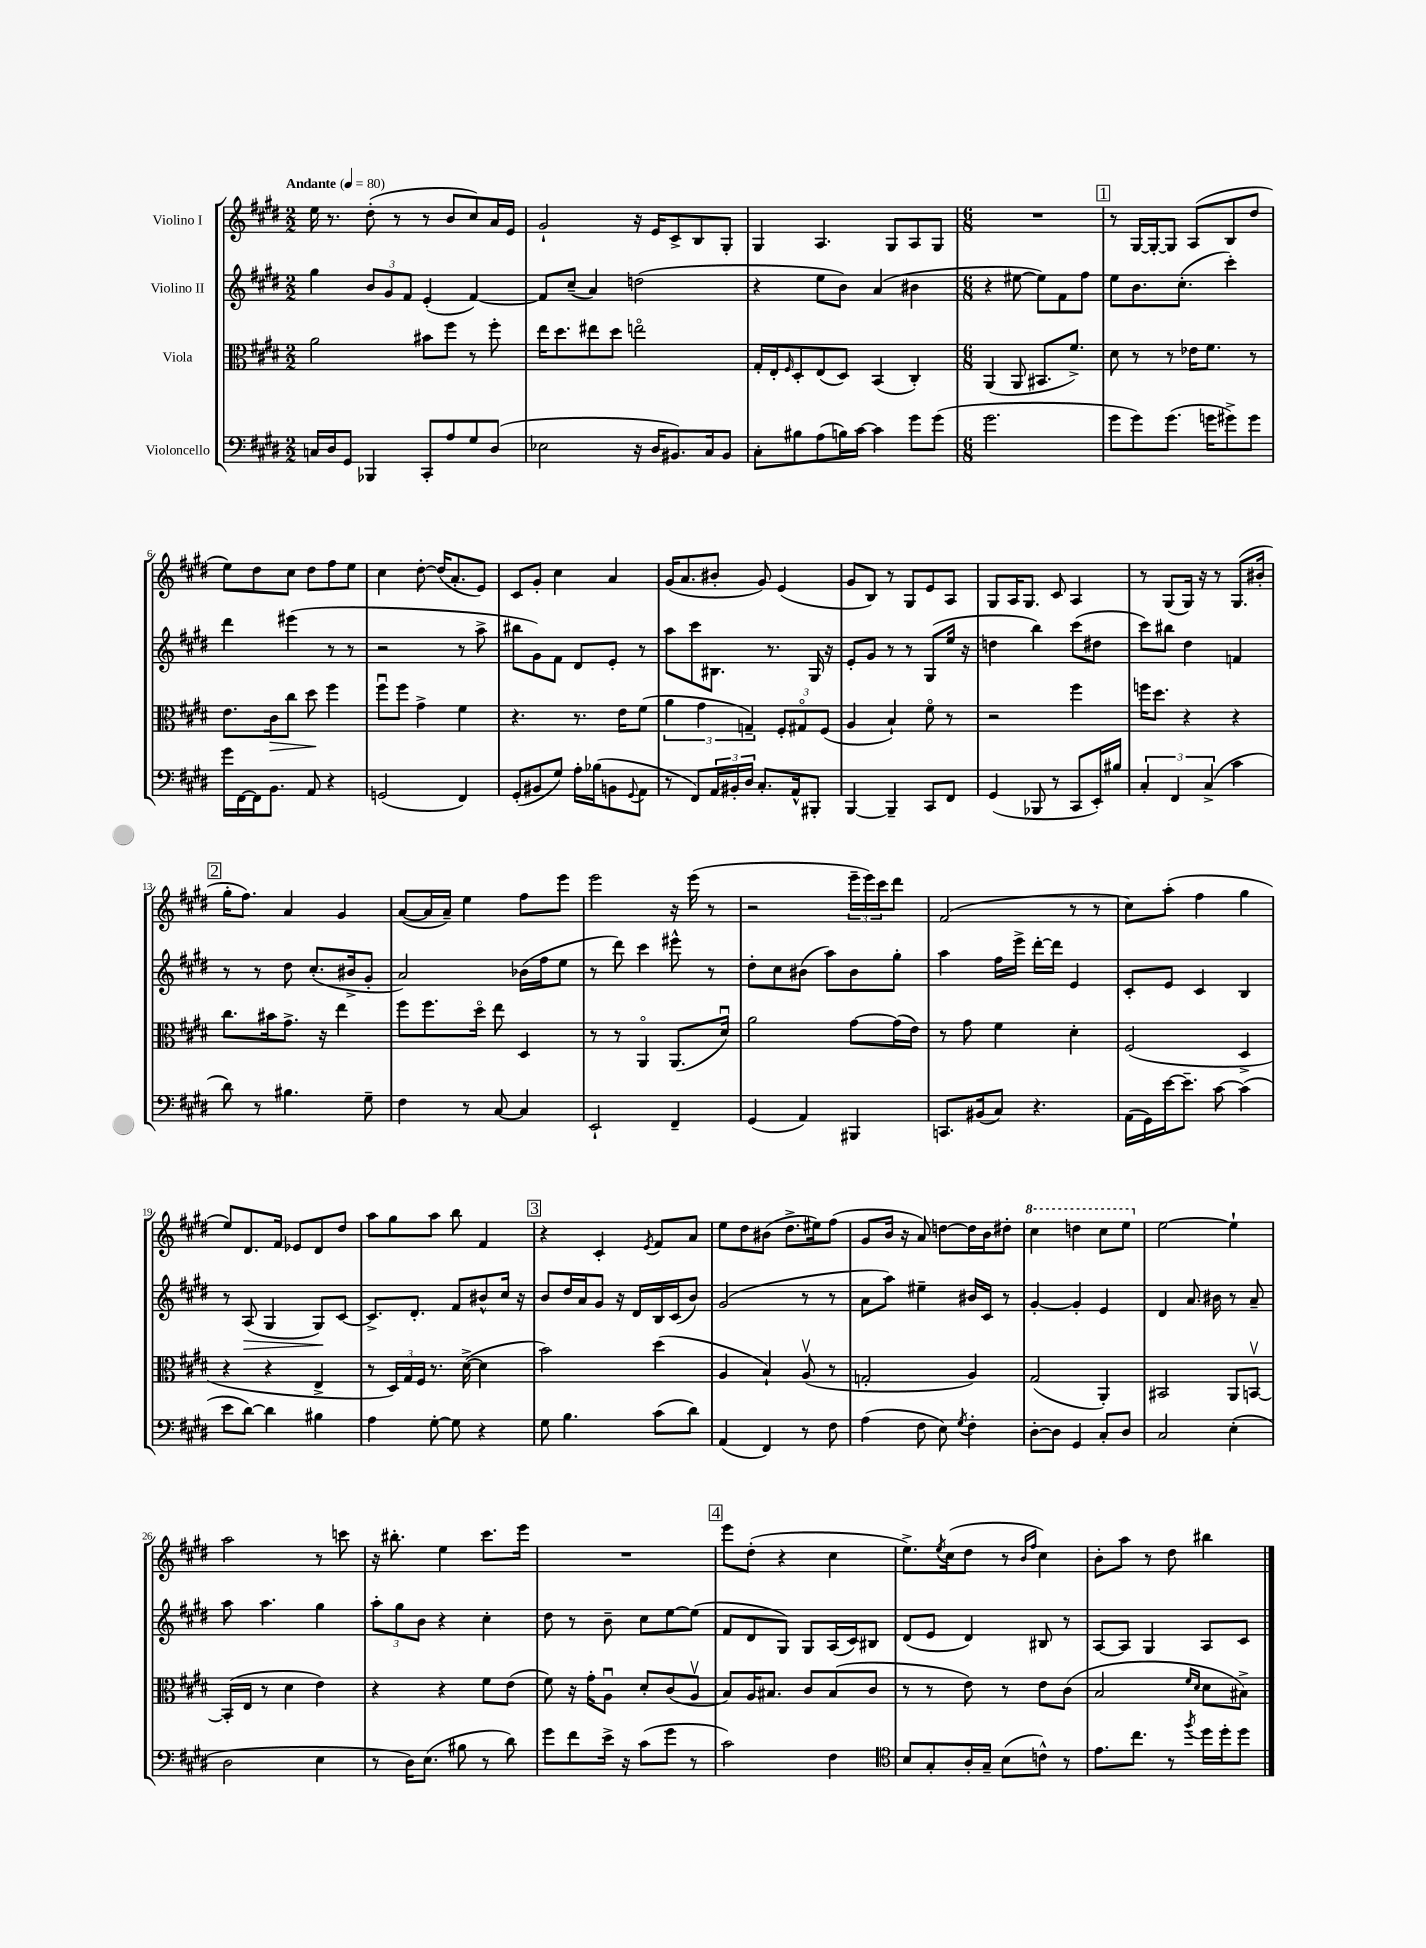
<<
\new StaffGroup <<
\new Staff = "s0" \with { instrumentName = "Violino I" } {
    \clef treble \key e \major \numericTimeSignature \time 2/2 \tempo "Andante" 4 = 80
    e''16 r8. dis''8-.( r8 r8 b'8 cis''8) a'16 e'16 |
    gis'2-! r16 e'16 cis'8-> b8 gis8-. |
    gis4 a4. gis8 a8 gis8 |
    \numericTimeSignature \time 6/8 R2. |
    \mark \markup { \box "1" } r8 gis16~ gis16~-. gis8 a8( b8 dis''8 |
    e''8) dis''8 cis''8 dis''8 fis''8 e''8 |
    cis''4 dis''8~-. dis''16( a'8.-. e'8) |
    cis'8 gis'8-. cis''4 a'4 |
    gis'16( a'8. bis'8-. gis'8) e'4( |
    gis'8 b8) r8 gis8 e'8 a8 |
    gis8 a16 gis8. cis'8 a4 |
    r8 gis8( gis16) r16 r8 gis8.( bis'16-. |
    \mark \markup { \box "2" } gis''16-. fis''8.) a'4 gis'4 |
    a'8~( a'16 a'16--) e''4 fis''8 e'''8 |
    e'''2 r16 e'''16( r8 |
    r2 \tuplet 3/2 { e'''16-- e'''16) cis'''16 } dis'''8 |
    fis'2( r8 r8 |
    cis''8) a''8-.( fis''4 gis''4 |
    e''8) dis'8. fis'16 ees'8 dis'8 dis''8 |
    a''8 gis''8 a''8 b''8 fis'4 |
    \mark \markup { \box "3" } r4 cis'4-. \acciaccatura { e'8 } fis'8 a'8 |
    e''8 dis''8 bis'8( dis''8.-> eis''16) fis''8( |
    gis'8 b'16 r16 a'8) d''8~ d''16 b'16 dis''8-. |
    \ottava #1 cis'''4 d'''4 cis'''8 e'''8 \ottava #0 |
    e''2~ e''4-! |
    a''2 r8 c'''8 |
    r16 bis''8.-. e''4 cis'''8. e'''16 |
    R2. |
    \mark \markup { \box "4" } e'''8 dis''8-.( r4 cis''4 |
    e''8.->) \acciaccatura { e''8 } cis''16( dis''8 r8 \grace { b'16 fis''16 } cis''4) |
    b'8-. a''8 r8 dis''8 bis''4 \bar "|." |
}
\new Staff = "s1" \with { instrumentName = "Violino II" } {
    \clef treble \key e \major \numericTimeSignature \time 2/2
    gis''4 \tuplet 3/2 { b'8 gis'8 fis'8 } e'4-.( fis'4~) |
    fis'8 cis''8--( a'4) d''2( |
    r4 e''8 b'8) a'4( bis'4 |
    \numericTimeSignature \time 6/8 r4 eis''8~ eis''8) fis'8 fis''8 |
    \mark \markup { \box "1" } e''8 b'8. cis''8.-.( cis'''4-.) |
    dis'''4 eis'''4( r8 r8 |
    r2 r8 a''8-> |
    bis''8 gis'8) fis'8 dis'8 e'8-. r8 |
    a''8 cis'''8 bis8. r8. gis16 r16 |
    e'8-. gis'8 r8 r8 gis8( e''16 r16 |
    d''4 b''4) cis'''8( dis''8 |
    cis'''8) bis''8 dis''4 f'4 |
    \mark \markup { \box "2" } r8 r8 dis''8 cis''8.-.( bis'16-> gis'8-. |
    a'2) bes'16( fis''16 e''8 |
    r8 dis'''8) cis'''4 eis'''8-^ r8 |
    dis''8-. cis''8 bis'8( a''8) bis'8 gis''8-. |
    a''4 fis''16 e'''16-> dis'''16~-. dis'''16 e'4 |
    cis'8-. e'8 cis'4 b4 |
    r8 a8\>( gis4 gis8\!) cis'8~ |
    cis'8.-> dis'8.-. fis'8 bis'8-^ cis''16 r16 |
    \mark \markup { \box "3" } b'8 dis''16 a'16 gis'8 r16 dis'16 b16 cis'16( b'8) |
    gis'2( r8 r8 |
    a'8 a''8) eis''4-- bis'16 cis'16 r8 |
    gis'4~-. gis'4-. e'4 |
    dis'4 a'8. bis'16 r8 a'8-- |
    a''8 a''4. gis''4 |
    \tuplet 3/2 { a''8-. gis''8 b'8 } r4 cis''4-. |
    dis''8 r8 b'8-- cis''8 e''8~ e''8( |
    \mark \markup { \box "4" } fis'8 dis'8 gis8) gis8 a16( cis'16) bis8 |
    dis'8( e'8 dis'4) bis8 r8 |
    a8~ a8 gis4 a8 cis'8 \bar "|." |
}
\new Staff = "s2" \with { instrumentName = "Viola" } {
    \clef alto \key e \major \numericTimeSignature \time 2/2
    a'2 bis'8 fis''8 r8 fis''8-. |
    e''16 dis''8. eis''8 dis''8 e''2\flageolet |
    gis16-. e16-. \grace { fis16 } dis8-. e8( dis8) b,4( cis4-.) |
    \numericTimeSignature \time 6/8 a,4( a,8 bis,8. fis'8.->) |
    \mark \markup { \box "1" } dis'8 r8 r8 ees'16 fis'8. r8 |
    e'8. cis'16\> cis''8 dis''8\! fis''4 |
    fis''8\downbow fis''8 gis'4-> fis'4 |
    r4. r8. e'16 fis'8( |
    \tuplet 3/2 { a'4 gis'4 g4--) } \tuplet 3/2 { fis8-. gis8\flageolet fis8( } |
    a4 b4-!) fis'8\flageolet r8 |
    r2 fis''4 |
    f''16 dis''8. r4 r4 |
    \mark \markup { \box "2" } cis''8. bis'16 gis'8.-> r16 e''4 |
    fis''8 fis''8. dis''16\flageolet e''8 dis4 |
    r8 r8 a,4\flageolet a,8.( dis'16\downbow) |
    a'2 gis'8~ gis'16( e'16) |
    r8 gis'8 fis'4 dis'4-. |
    fis2( dis4-> |
    r4 r4 e4-> |
    r8 \tuplet 3/2 { dis16) gis16 fis16 } r8. dis'16~->( dis'4 |
    \mark \markup { \box "3" } b'2) dis''4( |
    a4 b4-!) a8\upbow( r8 |
    g2-. a4) |
    gis2( a,4-.) |
    bis,2 a,8 b,8~\upbow |
    b,16-.( e16 r8 dis'4 e'4) |
    r4 r4 fis'8 e'8( |
    fis'8) r16 gis'16-. a8\downbow dis'8-. cis'8( a8\upbow |
    \mark \markup { \box "4" } b8) a16 bis8. cis'8 bis8( cis'8 |
    r8 r8 e'8) r8 e'8 cis'8( |
    b2 \grace { fis'16 dis'16 } dis'8 bis8->) \bar "|." |
}
\new Staff = "s3" \with { instrumentName = "Violoncello" } {
    \clef bass \key e \major \numericTimeSignature \time 2/2
    c16 dis16 gis,8 bes,,4 cis,8-. a8 gis8 dis8( |
    ees2 r16 dis16 bis,8.) cis16 bis,8 |
    cis8-. bis8 a8( b16) cis'16~ cis'4 gis'8 gis'8( |
    \numericTimeSignature \time 6/8 gis'2. |
    \mark \markup { \box "1" } gis'8 gis'8) gis'8.( g'16 gis'8->) gis'8 |
    gis'16 fis,16~ fis,16 b,8. a,8 r4 |
    g,2( fis,4) |
    gis,8-.( bis,8 gis8) a16-. bes16( b,8 \appoggiatura { gis,8 } a,8 |
    r8 fis,8) \tuplet 3/2 { a,16 bis,16-. dis16 } cis8.-. a,16-^ bis,,8-. |
    b,,4~ b,,4-- cis,8 fis,8 |
    gis,4( bes,,8 r8 cis,8 e,16-.) bis16 |
    \tuplet 3/2 { cis4-. fis,4 cis4->( } cis'4 |
    \mark \markup { \box "2" } dis'8) r8 bis4. gis8-- |
    fis4 r8 cis8~ cis4 |
    e,2-! fis,4-- |
    gis,4( a,4) bis,,4 |
    c,8. bis,16( cis8) r4. |
    a,16( gis,16) e'16~ e'8.-- cis'8~ cis'4( |
    e'8 dis'8~) dis'4 bis4 |
    a4 gis8~-. gis8 r4 |
    \mark \markup { \box "3" } gis8 b4. cis'8( dis'8) |
    a,4( fis,4) r8 fis8 |
    a4( fis8 e8) \acciaccatura { gis8 } fis4-. |
    dis8~-. dis8 gis,4 cis8-. dis8 |
    cis2 e4-.( |
    dis2 e4 |
    r8 dis16) e8.( bis8 r8 dis'8) |
    gis'8 fis'8 e'16-> r16 cis'8( gis'8 r8 |
    \mark \markup { \box "4" } cis'2) fis4 |
    \clef tenor b8 gis8-. a16-. gis16-- b8( c'8-^) r8 |
    e'8. cis''8. r8 \acciaccatura { fis''8 } dis''16 dis''16-. dis''8 \bar "|." |
}
>>
>>
